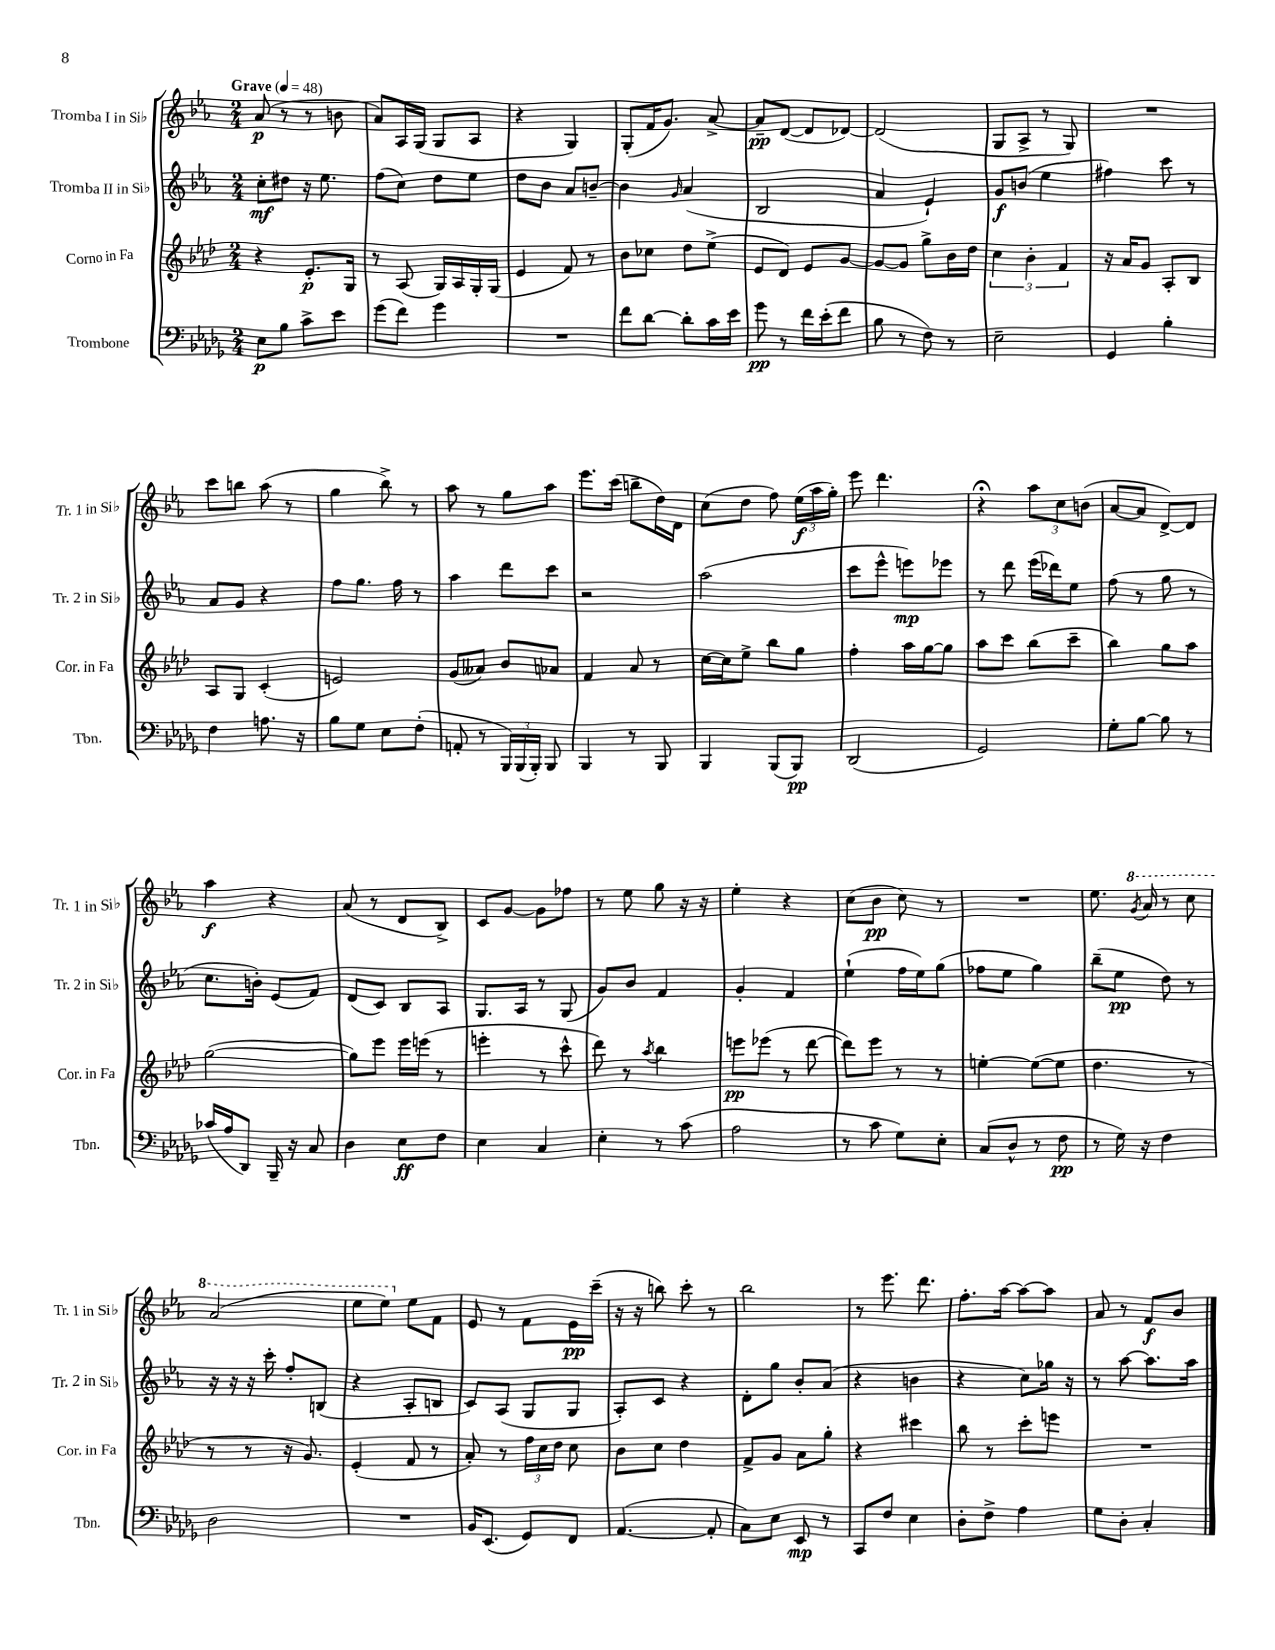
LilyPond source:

<<
\new StaffGroup <<
\new Staff = "s0" \with { instrumentName = "Tromba I in Sib" shortInstrumentName = "Tr. 1 in Sib" } {
    \clef treble \key ees \major \numericTimeSignature \time 2/4 \tempo "Grave" 4 = 48
    \autoBeamOff aes'8\p( r8 r8 b'8 |
    aes'8[) aes16 g16]( g8[ aes8] |
    r4 g4) |
    g8[-.( f'16 g'8.]) aes'8~-> |
    aes'8[--\pp d'8]~( d'8[ des'8]~) |
    des'2( |
    g8[ aes8]-> r8 g8) |
    R2 |
    c'''8[ b''8] aes''8( r8 |
    g''4 bes''8->) r8 |
    aes''8 r8 g''8[ aes''8] |
    ees'''8.[ c'''16]( b''8[-- d''16) d'16] |
    c''8[( d''8] f''8) \tuplet 3/2 { ees''16[\f( aes''16 g''16]-.) } |
    ees'''8 d'''4. |
    r4\fermata \tuplet 3/2 { aes''8[ c''8 b'8]( } |
    aes'8[~ aes'8] d'8[~->) d'8] |
    aes''4\f r4 |
    aes'8( r8 d'8[ bes8]->) |
    c'8[ g'8]~ g'8[ fes''8] |
    r8 ees''8 g''8 r16 r16 |
    ees''4-. r4 |
    c''8[( bes'8]\pp c''8) r8 |
    R2 |
    ees''8. \ottava #1 \acciaccatura { g''8 } aes''16 r8 c'''8 |
    aes''2( |
    ees'''8[ ees'''8]) \ottava #0 ees''8[ f'8] |
    ees'8 r8 f'8[ ees'16\pp c'''16]--( |
    r16 r16 b''8) c'''8-. r8 |
    bes''2 |
    r8 ees'''8. d'''8. |
    f''8.[-. aes''16]~ aes''8[~ aes''8] |
    aes'8 r8 f'8[\f bes'8] \bar "|." |
}
\new Staff = "s1" \with { instrumentName = "Tromba II in Sib" shortInstrumentName = "Tr. 2 in Sib" } {
    \clef treble \key ees \major \numericTimeSignature \time 2/4
    \autoBeamOff c''8[-.\mf dis''8] r16 ees''8. |
    f''8[( c''8]) d''8[ ees''8] |
    d''8[ bes'8] aes'8[ b'8]~-- |
    b'4 \grace { g'16 } aes'4( |
    bes2 |
    aes'4 ees'4-!) |
    g'8[\f b'8]( ees''4 |
    fis''4) c'''8 r8 |
    aes'8[ g'8] r4 |
    f''8[ g''8.] f''16 r8 |
    aes''4 d'''8[ c'''8] |
    r2 |
    aes''2( |
    c'''8[ ees'''8]-^ e'''8[\mp) ees'''8] |
    r8 d'''8 ees'''16[( des'''16) ees''8] |
    f''8( r8 g''8 r8 |
    c''8.[ b'16]-.) ees'8[( f'8]) |
    d'8[( c'8]) bes8[ aes8] |
    g8.[ aes16] r8 g8( |
    g'8[) bes'8] f'4 |
    g'4-. f'4 |
    ees''4-!( f''16[ ees''16) g''8]( |
    fes''8[ ees''8] g''4) |
    bes''8[--( ees''8]\pp d''8) r8 |
    r16 r16 r16 c'''16-. f''8[-. b8]( |
    r4 aes8[-. b8] |
    c'8[) aes8]( g8[ g8] |
    aes8[-.) c'8] r4 |
    d'8[-. g''8] bes'8[-. aes'8]( |
    r4 b'4 |
    r4 c''8[) ges''16] r16 |
    r8 aes''8~ aes''8.[ aes''16] \bar "|." |
}
\new Staff = "s2" \with { instrumentName = "Corno in Fa" shortInstrumentName = "Cor. in Fa" } {
    \clef treble \key aes \major \numericTimeSignature \time 2/4
    \autoBeamOff r4 ees'8.[-.\p g16] |
    r8 aes8( g16[) aes16 g16-. g16]( |
    ees'4 f'8) r8 |
    bes'8[ ces''8] des''8[ ees''8]->( |
    ees'8[ des'8]) ees'8[ g'8]~ |
    g'8[~ g'8] g''8[-> bes'16 des''16] |
    \tuplet 3/2 { c''4 bes'4-. f'4 } |
    r16 aes'16[ g'8] aes8[-. bes8] |
    aes8[ g8] c'4-.( |
    e'2) |
    g'8[( aeses'8]) bes'8[ aes'8] |
    f'4 aes'8 r8 |
    c''16[~ c''16 ees''8]-> bes''8[ g''8] |
    f''4-. aes''16[ g''16~ g''8] |
    aes''8[ c'''8] bes''8[( c'''8]-- |
    bes''4) g''8[ aes''8] |
    g''2~( |
    g''8[) ees'''8] ees'''16[ e'''16]( r8 |
    e'''4-. r8 c'''8-^ |
    des'''8) r8 \acciaccatura { aes''8 } bes''4 |
    e'''8[\pp ees'''8]( r8 des'''8~ |
    des'''8[) ees'''8] r8 r8 |
    e''4~-. e''8[~( e''8] |
    des''4. r8 |
    r8 r8 r16 g'8.) |
    ees'4-.( f'8 r8 |
    aes'8-.) r8 \tuplet 3/2 { f''16[ c''16 des''16] } c''8 |
    bes'8[ c''8] des''4 |
    f'8[-> g'8] aes'8[ g''8]-. |
    r4 cis'''4 |
    bes''8 r8 c'''8[-. e'''8] |
    R2 \bar "|." |
}
\new Staff = "s3" \with { instrumentName = "Trombone" shortInstrumentName = "Tbn." } {
    \clef bass \key des \major \numericTimeSignature \time 2/4
    \autoBeamOff ees8[\p bes8] c'8[-> ees'8] |
    ges'8[( f'8]) ges'4 |
    R2 |
    f'8[ des'8]~ des'8[-. c'16 ees'16] |
    ges'8\pp r8 f'16[ ees'16-.( f'8] |
    bes8 r8 f8) r8 |
    ees2-- |
    ges,4 bes4-. |
    f4 a8. r16 |
    bes8[ ges8] ees8[ f8]-.( |
    a,8-. r8 \tuplet 3/2 { bes,,16[) bes,,16( bes,,16]-.) } bes,,8 |
    bes,,4 r8 bes,,8 |
    bes,,4 bes,,8[( bes,,8]\pp) |
    des,2( |
    ges,2) |
    ges8[-. bes8]~ bes8 r8 |
    ces'16[( aes16 des,8]) bes,,16-- r16 c8 |
    des4 ees8[\ff f8] |
    ees4 c4 |
    ees4-. r8 c'8( |
    aes2 |
    r8 c'8 ges8[) ees8]-. |
    c8[( des8]-^ r8 f8\pp |
    r8 ges16) r16 f4 |
    des2 |
    R2 |
    bes,16[ ees,8.]( ges,8[) f,8] |
    aes,4.~( aes,8-. |
    c8[) ees8] ees,8\mp r8 |
    c,8[ f8] ees4 |
    des8[-. f8]-> aes4 |
    ges8[ des8]-. c4-. \bar "|." |
}
>>
>>
\layout { \context { \Score \remove "Bar_number_engraver" } }
